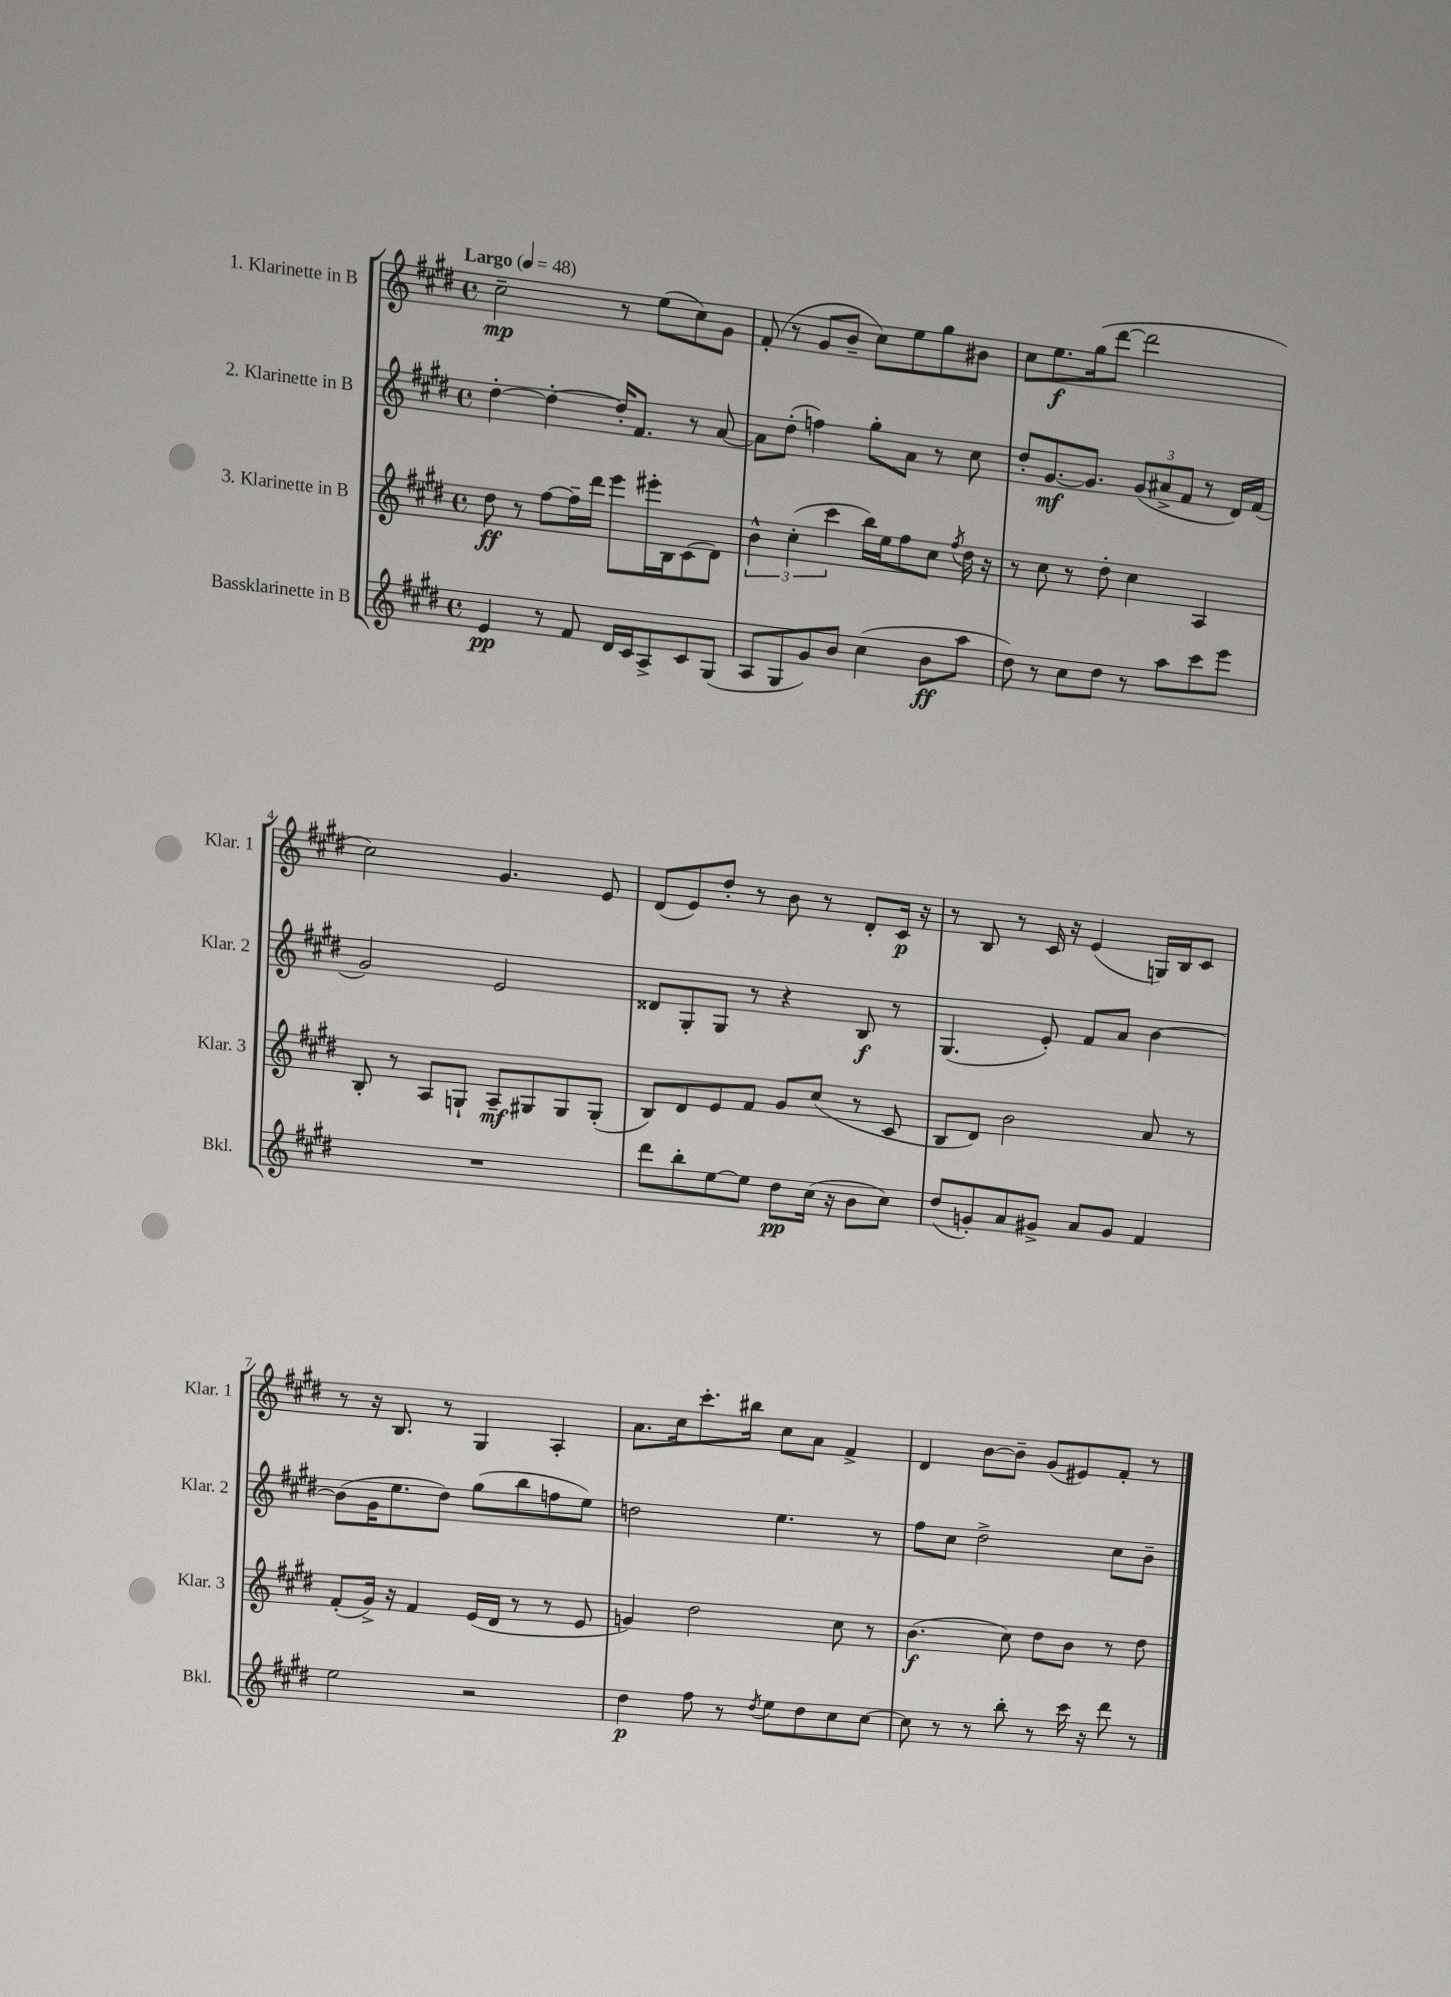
<<
\new StaffGroup <<
\new Staff = "s0" \with { instrumentName = "1. Klarinette in B" shortInstrumentName = "Klar. 1" } {
    \clef treble \key e \major \defaultTimeSignature \time 4/4 \tempo "Largo" 4 = 48
    \autoBeamOff cis''2--\mp r8 e''8[( cis''8) gis'8] |
    fis'8-.( r8 gis'8[ b'8]-- cis''8[) e''8 gis''8 bis'8] |
    cis''8[ e''8.\f gis''16( dis'''8]~ dis'''2 |
    cis''2) gis'4. e'8 |
    dis'8[( e'8) dis''8]-. r8 b'8 r8 dis'8[-. cis'16]\p r16 |
    r8 b8 r8 cis'16 r16 e'4( g16[) b16 cis'8] |
    r8 r16 b8. r8 gis4 a4-. |
    a'8.[ cis''16 cis'''8.-. bis''16] cis''8[ a'8] fis'4-> |
    dis'4 b'8[~ b'8]-- gis'8[( eis'8) fis'8]-. r8 \bar "|." |
}
\new Staff = "s1" \with { instrumentName = "2. Klarinette in B" shortInstrumentName = "Klar. 2" } {
    \clef treble \key e \major \defaultTimeSignature \time 4/4
    \autoBeamOff dis''4~-. dis''4~-. dis''16[-. fis'8.] r8 a'8~ |
    a'8[ dis''8]-.( f''4) gis''8[-. a'8] r8 cis''8 |
    dis''8[-. gis'8.~\mf gis'8.] \tuplet 3/2 { gis'8[( ais'8-> fis'8] } r8 dis'16[) fis'16]( |
    gis'2) e'2 |
    disis'8[ gis8-. gis8] r8 r4 b8\f r8 |
    gis4.( e'8-.) fis'8[ a'8] b'4~ |
    b'8[( gis'16 e''8. dis''8]) gis''8[( b''8 f''8 e''8]) |
    d''2 e''4. r8 |
    fis''8[ cis''8] dis''2-> cis''8[ b'8]-- \bar "|." |
}
\new Staff = "s2" \with { instrumentName = "3. Klarinette in B" shortInstrumentName = "Klar. 3" } {
    \clef treble \key e \major \defaultTimeSignature \time 4/4
    \autoBeamOff dis''8\ff r8 fis''8[~ fis''16-- dis'''16] e'''8[ eis'''16-. b16 cis'8( dis'8]) |
    \tuplet 3/2 { b'4-^ cis''4-.( cis'''4 } b''16[) e''16 fis''8 cis''8] \acciaccatura { fis''8 } dis''16 r16 |
    r8 cis''8 r8 dis''8-. cis''4 a4 |
    b8-. r8 a8[ g8]-! a8[--\mf gis8 gis8 gis8]-.( |
    b8[) dis'8 e'8 fis'8] gis'8[ cis''8]( r8 cis'8 |
    b8[ dis'8]) b'2 a'8 r8 |
    fis'8[-.( gis'16]->) r16 fis'4 e'16[( dis'16] r8 r8 e'8 |
    g'4) dis''2 cis''8 r8 |
    b'4.\f( cis''8) dis''8[ b'8] r8 dis''8 \bar "|." |
}
\new Staff = "s3" \with { instrumentName = "Bassklarinette in B" shortInstrumentName = "Bkl." } {
    \clef treble \key e \major \defaultTimeSignature \time 4/4
    \autoBeamOff e'4\pp r8 fis'8 dis'16[ cis'16 a8-> cis'8 gis8]( |
    a8[ gis8 gis'8) b'8] cis''4( b'8[\ff a''8] |
    dis''8) r8 cis''8[ dis''8] r8 a''8[ cis'''8 e'''8] |
    R1 |
    dis'''8[ b''8-. e''8~ e''8] dis''8[\pp cis''16]( r16 b'8[ cis''8]) |
    dis''8[( g'8-.) a'8 gis'8]-> a'8[ gis'8] fis'4 |
    e''2 r2 |
    dis''4\p fis''8 r8 \acciaccatura { dis''8 } e''8[ dis''8 cis''8 cis''8]~ |
    cis''8 r8 r8 b''8-. r8 cis'''16 r16 dis'''8 r8 \bar "|." |
}
>>
>>
